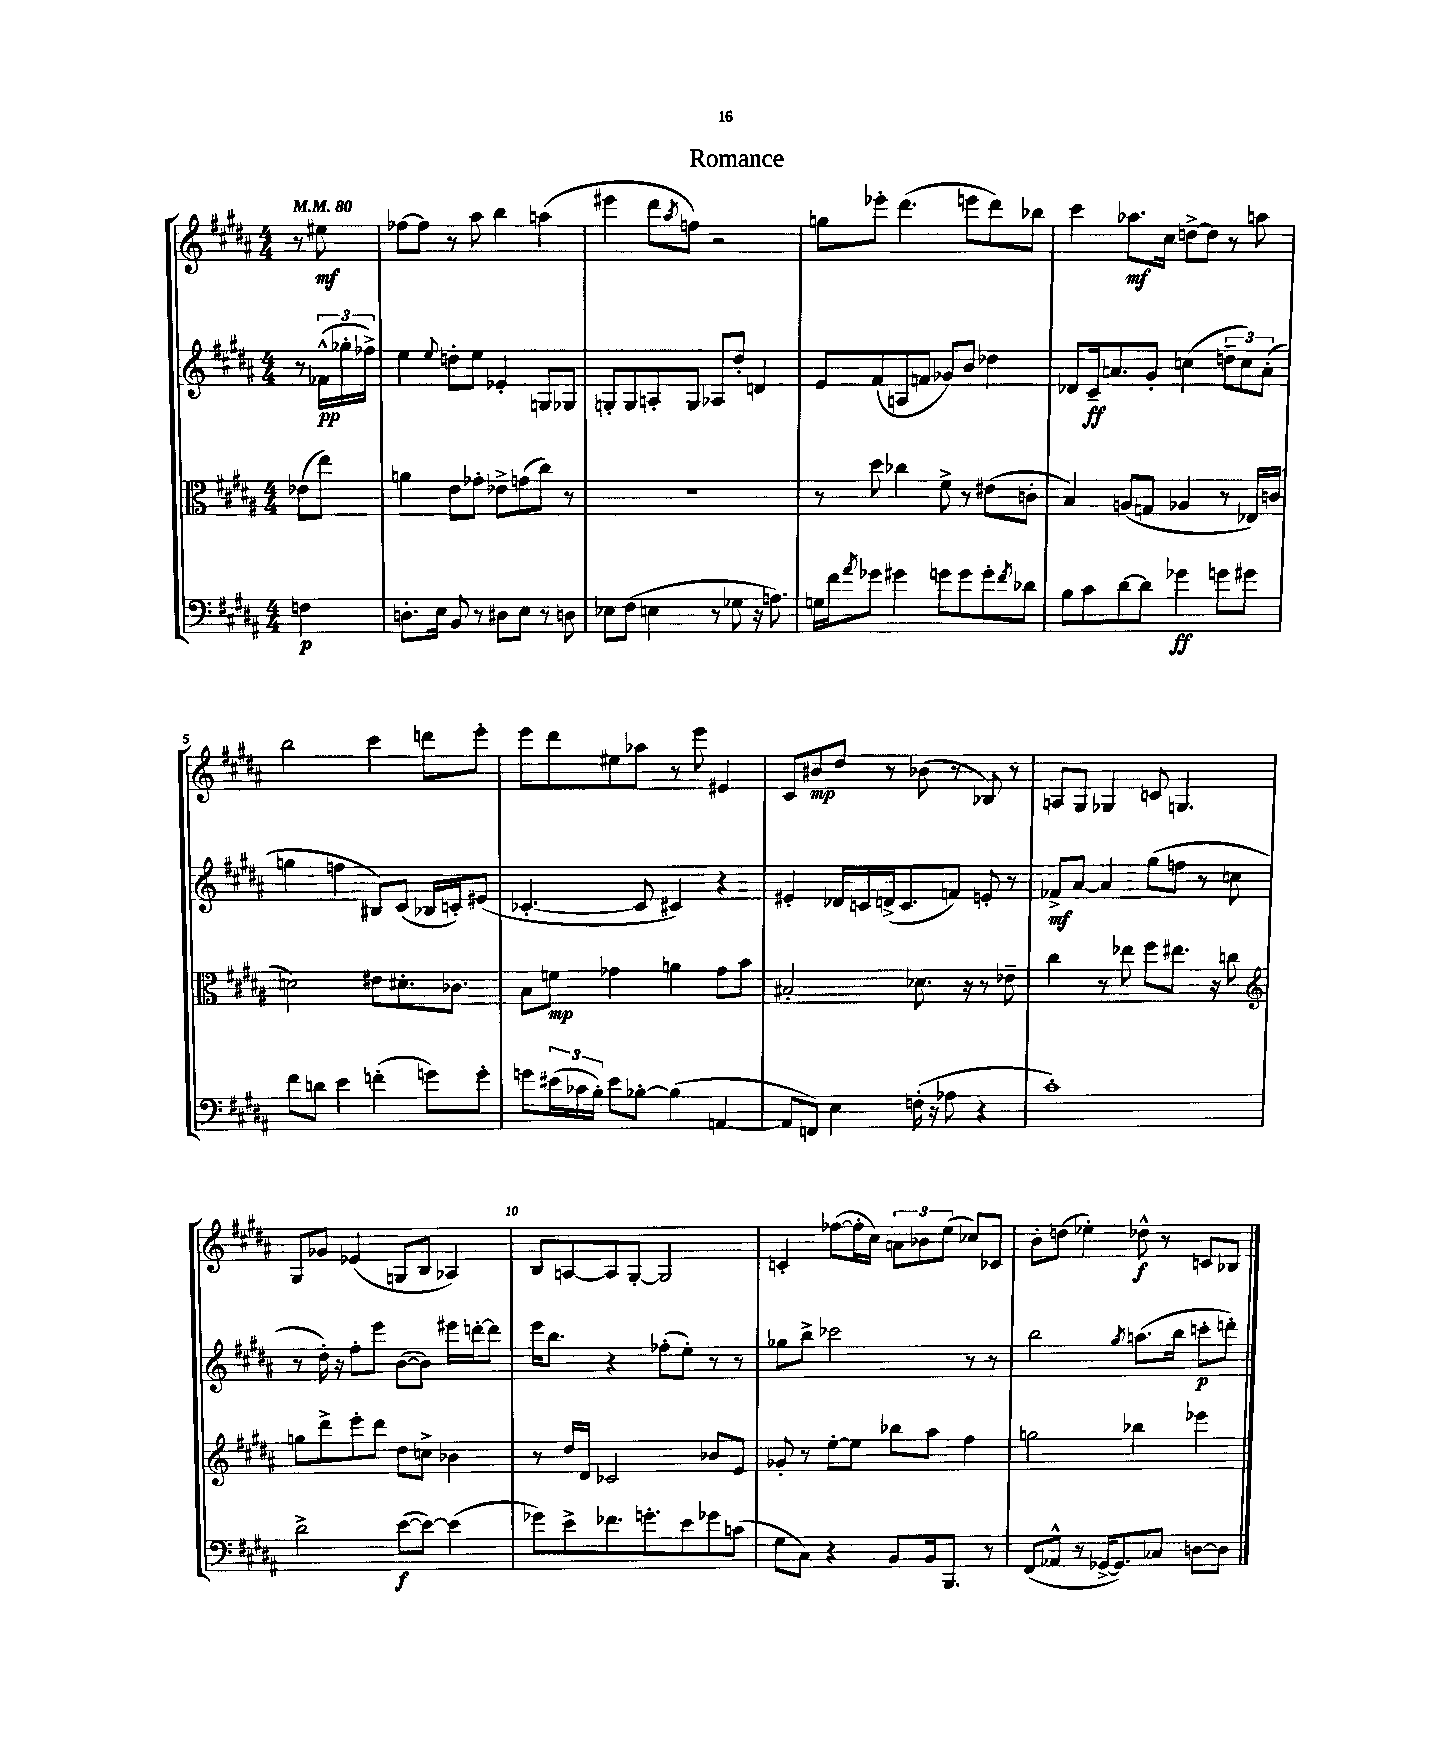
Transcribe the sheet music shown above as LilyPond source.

\header { title = "Romance" }
<<
\new StaffGroup <<
\new Staff = "s0" {
    \clef treble \key b \major \numericTimeSignature \time 4/4 \partial 4 \tempo 4 = 80
    r8 eis''8\mf |
    fes''8~ fes''8 r8 ais''8 b''4 a''4( |
    eis'''4 dis'''8 \acciaccatura { ais''8 } f''8) r2 |
    g''8 ees'''8-. dis'''4.( e'''8 dis'''8) bes''8 |
    cis'''4 aes''8.\mf cis''16 d''8~-> d''8 r8 a''8 |
    b''2 cis'''4 d'''8 e'''8-. |
    e'''8 dis'''8 eis''8 aes''8 r8 e'''8 eis'4 |
    cis'8 bis'8\mp dis''8 r8 bes'8( r8 bes8) r8 |
    a8 gis8 ges4 c'8 g4. |
    gis8 ges'8 ees'4( g8 b8 aes4) |
    b8 a8~ a8 gis8~-. gis2 |
    c'4-. fes''8~( fes''16-. cis''16) \tuplet 3/2 { a'8 bes'8 e''8( } ces''8) ces'8 |
    b'8-. d''8( ees''4-.) des''8-^\f r8 c'8 bes8 \bar "|." |
}
\new Staff = "s1" {
    \clef treble \key b \major \numericTimeSignature \time 4/4 \partial 4
    r8 \tuplet 3/2 { fes'16-^\pp( ges''16-. fes''16->) } |
    e''4 \appoggiatura { e''8 } d''8-. e''8 ees'4-. g8 ges8 |
    g8-. g8 a8-. g8 aes8 dis''8-. d'4 |
    e'8 fis'8( a8 f'8 ges'8) b'8 des''4 |
    des'8 cis'16--\ff a'8. gis'8-. c''4( \tuplet 3/2 { d''8-- c''8) a'8-.( } |
    g''4 f''4 bis8) cis'8( bes16 c'16-.) eis'8( |
    ces'4.~-. ces'8 cis'4) r4 |
    eis'4-. des'16 c'16 d'16->( c'8. f'8) e'8-. r8 |
    fes'8->\mf ais'8~ ais'4 gis''8( f''8 r8 c''8 |
    r8 dis''16-.) r16 fis''8-. e'''8 b'8~( b'8) eis'''16 d'''16~-. d'''8 |
    e'''16 b''8. r4 fes''8-.( e''8-.) r8 r8 |
    ges''8 b''8-> ces'''2 r8 r8 |
    b''2 \acciaccatura { gis''8 } a''8.( b''16 c'''8-.\p d'''8-.) \bar "|." |
}
\new Staff = "s2" {
    \clef alto \key b \major \numericTimeSignature \time 4/4 \partial 4
    ees'8( e''8) |
    a'4 e'8 ges'8-. ees'8-> g'8( cis''8) r8 |
    R1 |
    r8 dis''8 ces''4 fis'8-> r8 eis'8( c'8-. |
    b4) a8( g8 aes4 r8 ees16) c'16( |
    d'2) eis'8 dis'8.-. ces'8. |
    b8 f'8\mp ges'4 a'4 ges'8 b'8 |
    bis2-. des'8. r16 r8 ees'8-- |
    cis''4 r8 ees''8 fis''8 eis''8. r16 c''8 |
    \clef treble g''8 dis'''8-> e'''8-. dis'''8 dis''8 c''8-> bes'4 |
    r8 dis''16 dis'16 ces'2 bes'8 e'8 |
    ges'8-. r8 e''8~-. e''8 bes''8 ais''8 fis''4 |
    g''2 bes''4 ees'''4 \bar "|." |
}
\new Staff = "s3" {
    \clef bass \key b \major \numericTimeSignature \time 4/4 \partial 4
    f4\p |
    d8.-. e16 b,8 r8 dis8 e8 r8 d8 |
    ees8 fis8( e4 r8 ges8 r16 a8.) |
    g16 fis'16 \acciaccatura { ais'8 } ges'8 gis'4 g'8 g'8 g'8-. \acciaccatura { fis'8 } des'8 |
    b8 cis'8 dis'8~ dis'8 ges'4\ff g'8 gis'8 |
    fis'8 d'8 e'4 f'4-.( g'8) g'8-. |
    g'8 \tuplet 3/2 { eis'16( ces'16 b16-.) } eis'8 bes8~-. bes4( a,4~ |
    a,8 f,8) e4 f16-.( r16 aes8 r4 |
    cis'1-.) |
    dis'2-> e'8~\f( e'8~) e'4( |
    ges'8) e'8-> fes'8. g'8.-. e'8 ges'8 c'8( |
    gis8 cis8) r4 b,8 b,16 b,,8. r8 |
    fis,8( aes,8-^ r8 ges,16~-> ges,8.) ces8 d8~ d8 \bar "|." |
}
>>
>>
\layout { \context { \Score \override BarNumber.break-visibility = ##(#f #t #t) barNumberVisibility = #(every-nth-bar-number-visible 5) } }
